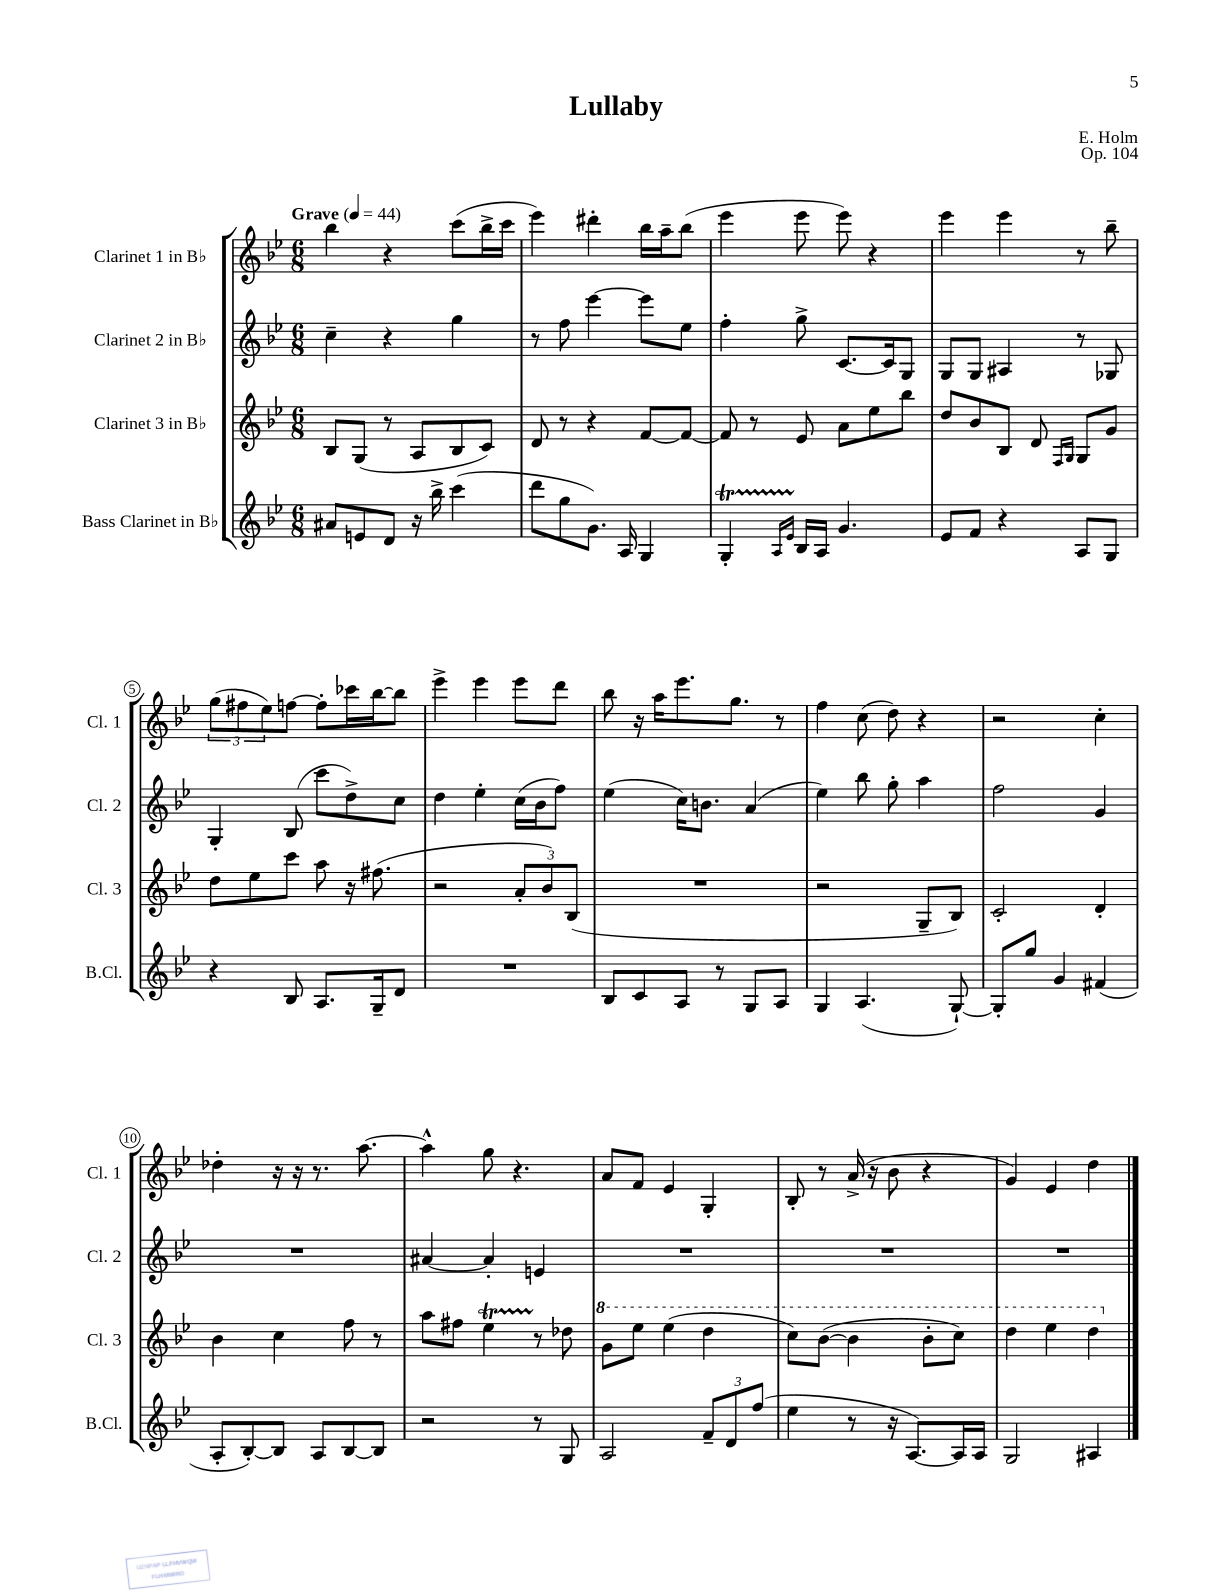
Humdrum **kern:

**kern	**kern	**kern	**kern
*part4	*part3	*part2	*part1
*staff4	*staff3	*staff2	*staff1
*I"Bass Clarinet in B♭	*I"Clarinet 3 in B♭	*I"Clarinet 2 in B♭	*I"Clarinet 1 in B♭
*I'B.Cl.	*I'Cl. 3	*I'Cl. 2	*I'Cl. 1
*clefG2	*clefG2	*clefG2	*clefG2
*k[b-e-]	*k[b-e-]	*k[b-e-]	*k[b-e-]
*M6/8	*M6/8	*M6/8	*M6/8
*MM44	*MM44	*MM44	*MM44
=1	=1	=1	=1
!	!	!	!LO:TX:a:B:t=Grave
8a#X/L	8B-/L	4cc~\	4bb-\
8en/	(8G/J	.	.
8d/J	8r	4r	4r
16r	8A/L	.	.
16bb-^\	.	.	.
(4ccc\	8B-/	4gg\	(8ccc\L
.	8c/J)	.	16bb-^\L
.	.	.	16ccc\JJ
=2	=2	=2	=2
8ddd\L	8d/	8r	4eee-\)
8gg\	8r	8ff\	.
8.g\J)	4r	[4eee-\	4ddd#X'\
16A/	.	.	.
4G/	[8f/L	8eee-\L]	16bb-\LL
.	.	.	16aa~\J
.	8f/J_	8ee-\J	(8bb-\J
=3	=3	=3	=3
4GT'/	8f/]	4ff'\	4eee-\
.	8r	.	.
16qqA/LL	.	.	.
16qqe-/JJ	.	.	.
16B-/LL	8e-/	8gg^\	8eee-\
16A/JJ	.	.	.
4.g/	8a\L	[8.c/L	8eee-\)
.	8ee-\	.	4r
.	.	16c/k]	.
.	8bb-\J	8G/J	.
=4	=4	=4	=4
8e-/L	8dd/L	8G/L	4eee-\
8f/J	8b-/	8G/J	.
4r	8B-/J	4A#X/	4eee-\
.	8d/	.	.
.	16qqF/LL	.	.
.	16qqG/JJ	.	.
8A/L	8G/L	8r	8r
8G/J	8g/J	8G-X/	8bb-~\
!!LO:LB:g=z
=5	=5	=5	=5
4r	8dd\L	4G'/	(12gg\L
.	.	.	12ff#X\
.	8ee-\	.	.
.	.	.	12ee-\)
8B-/	8ccc\J	(8B-/	[8ffn\J
8.A/L	8aa\	8ccc\L	8ff'\L]
.	16r	8dd^\)	16ccc-X\L
16G~/k	(8.ff#X\	.	[16bb-\J
8d/J	.	8cc\J	8bb-\J]
=6	=6	=6	=6
2.r	2r	4dd\	4eee-^\
.	.	4ee-'\	4eee-\
.	12a'/L	(16cc\LL	8eee-\L
.	.	16b-\J	.
.	12b-/)	.	.
.	.	8ff\J)	8ddd\J
.	(12B-/J	.	.
=7	=7	=7	=7
8B-/L	2.r	(4ee-\	8bb-\
8c/	.	.	16r
.	.	.	16aa\KL
8A/J	.	16cc\KL)	8.eee-\
.	.	8.bn\J	.
8r	.	.	.
.	.	.	8.gg\J
8G/L	.	(4a/	.
8A/J	.	.	8r
=8	=8	=8	=8
4G/	2r	4ee-\)	4ff\
(4.A/	.	8bb-\	(8cc\
.	.	8gg'\	8dd\)
.	8G~/L	4aa\	4r
[8G`/)	8B-/J)	.	.
=9	=9	=9	=9
8G'/L]	2c'/	2ff\	2r
8gg/J	.	.	.
4g/	.	.	.
(4f#X/	4d'/	4g/	4cc'\
!!LO:LB:g=z
=10	=10	=10	=10
8A'/L	4b-\	2.r	4dd-X'\
[8B-'/)	.	.	.
8B-/J]	4cc\	.	16r
.	.	.	16r
8A/L	.	.	8.r
[8B-/	8ff\	.	.
.	.	.	[8.aa\
8B-/J]	8r	.	.
=11	=11	=11	=11
2r	8aa\L	[4a#X/	4aa^^\]
.	8ff#X\J	.	.
.	4ee-T\	4a#'/]	8gg\
.	.	.	4.r
8r	8r	4en/	.
8G/	8dd-X\	.	.
=12	=12	=12	=12
*	*8va	*	*
2A/	8gg\L	2.r	8a/L
.	8eee-\J	.	8f/J
.	(4eee-\	.	4e-/
12f~/L	4ddd\	.	4G'/
12d/	.	.	.
(12ff/J	.	.	.
=13	=13	=13	=13
4ee-\	8ccc\L)	2.r	8B-'/
.	([8bb-\J	.	8r
8r	4bb-\]	.	(16a^/
.	.	.	16r
16r	.	.	8b-\
[8.A/L)	.	.	.
.	8bb-'\L	.	4r
16A/L]	8ccc\J)	.	.
16A/JJ	.	.	.
=14	=14	=14	=14
2G/	4ddd\	2.r	4g/)
.	4eee-\	.	4e-/
4A#X/	4ddd\	.	4dd\
*	*X8va	*	*
==	==	==	==
*-	*-	*-	*-
